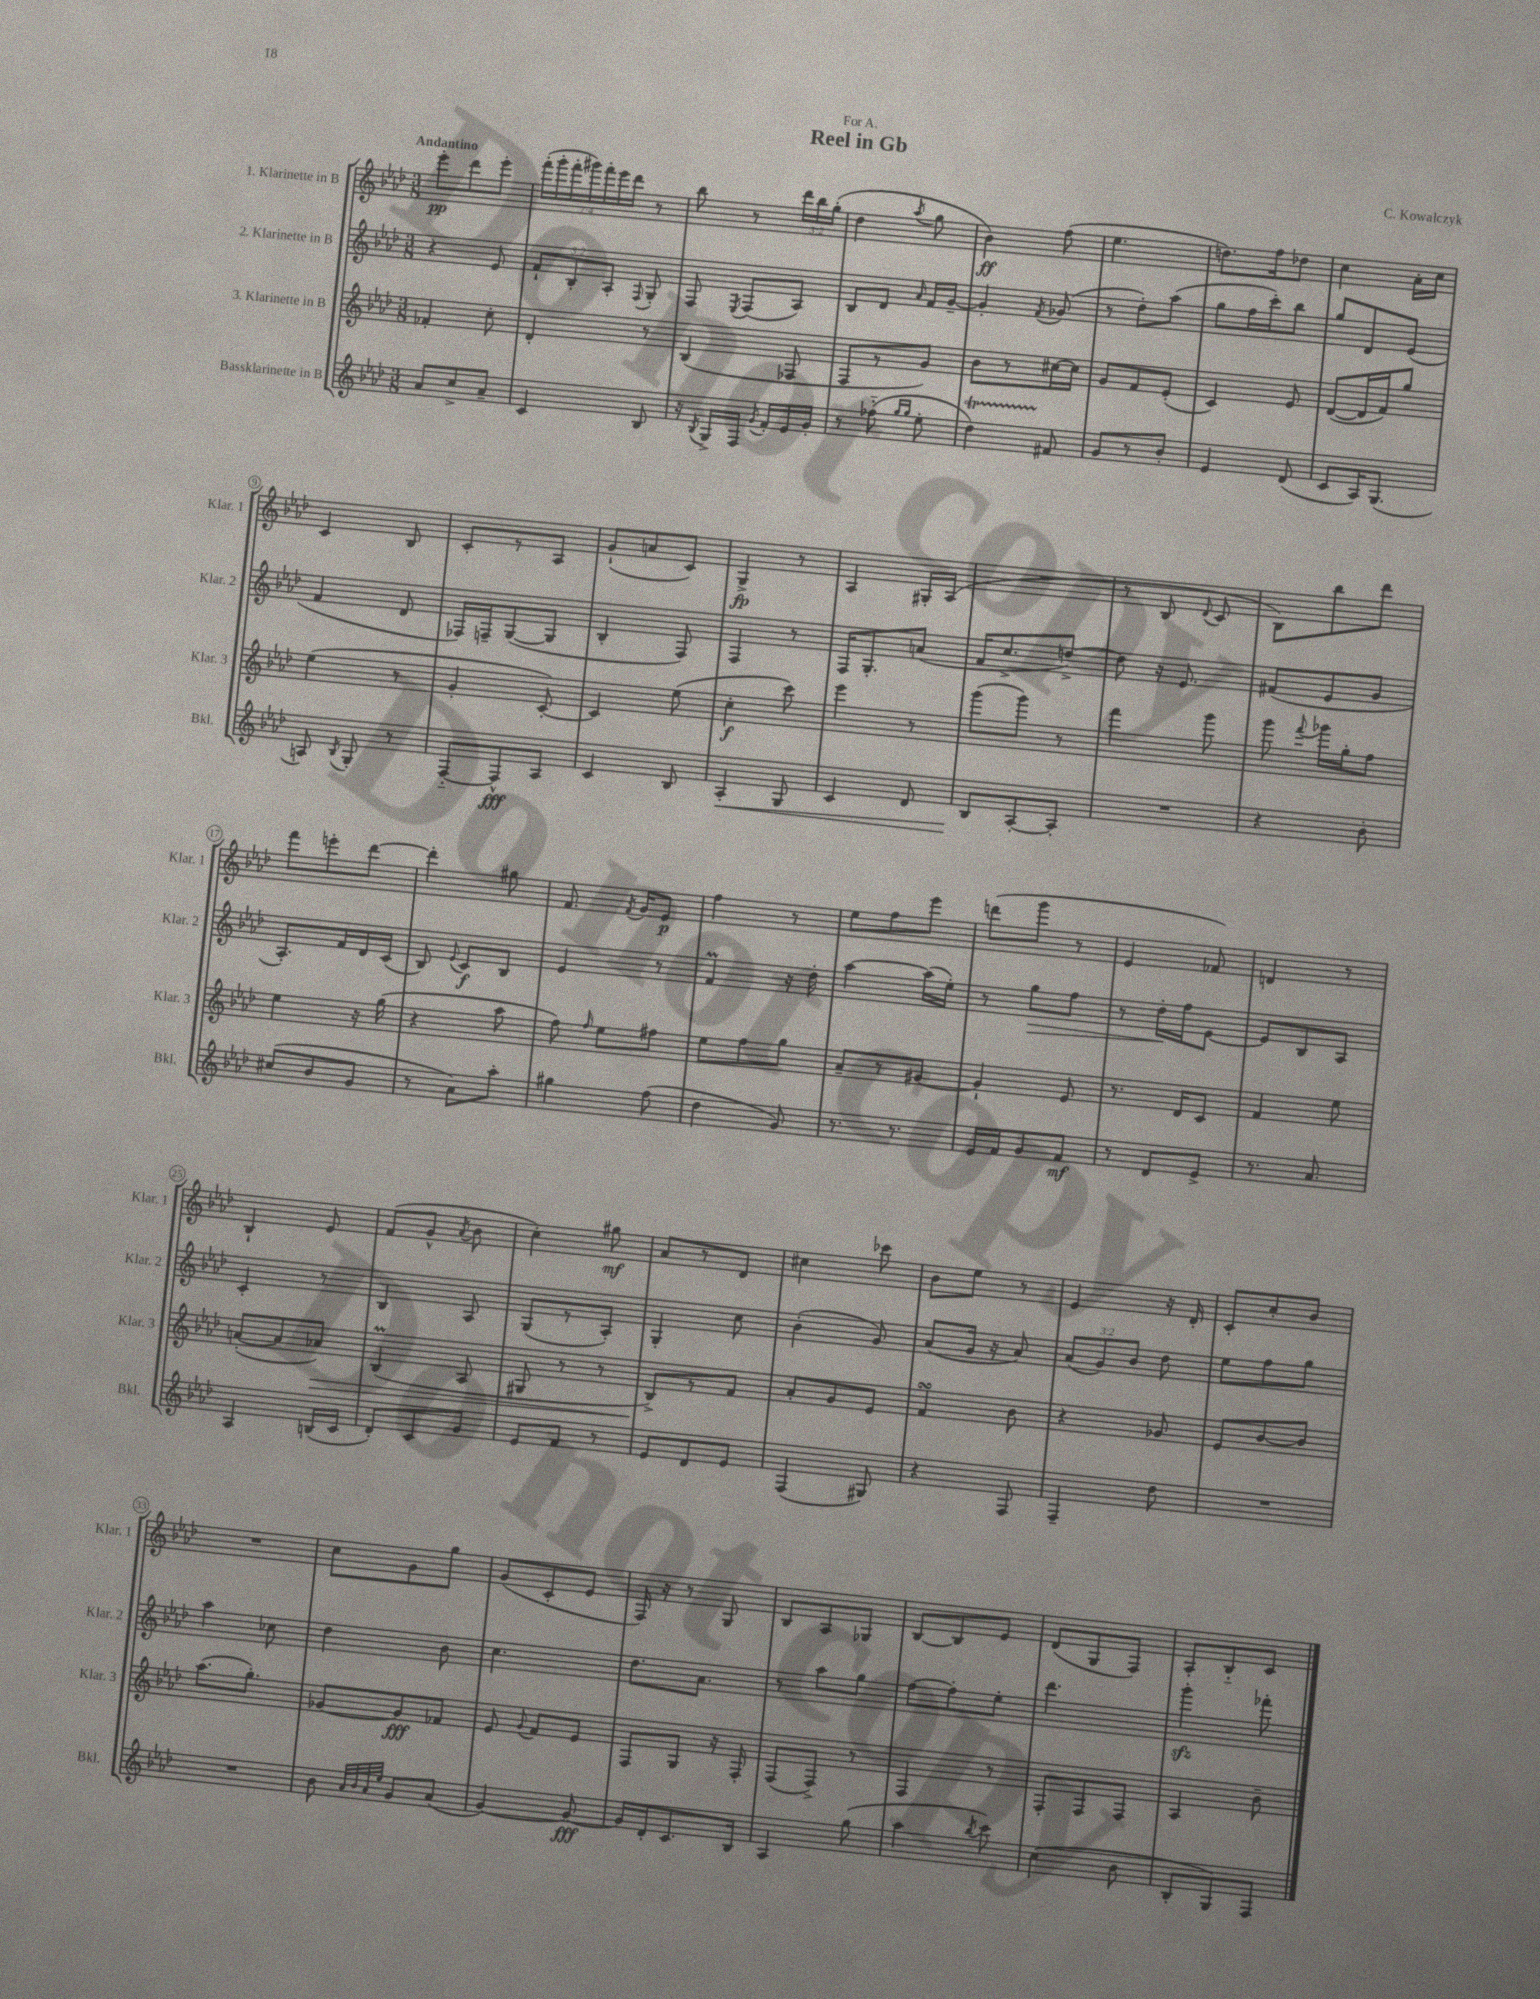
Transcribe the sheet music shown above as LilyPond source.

\header { title = "Reel in Gb" composer = "C. Kowalczyk" dedication = "For A." }
<<
\new StaffGroup <<
\new Staff = "s0" \with { instrumentName = "1. Klarinette in B" shortInstrumentName = "Klar. 1" } {
    \clef treble \key aes \major \numericTimeSignature \time 3/8 \override Staff.TupletNumber.text = #tuplet-number::calc-fraction-text \tempo "Andantino"
    \autoBeamOff ees'''8[-.\pp des'''8 ees'''8]-. |
    \tuplet 7/4 { f'''16[-.( g'''16-. f'''16-. gis'''16) f'''16-. ees'''16 des'''16] } r8 |
    bes''8 r8 \tuplet 3/2 { des'''16[ bes''16 g''16]-.( } |
    des''4 \acciaccatura { aes''8 } g''8 |
    bes'4\ff) f''8( |
    ees''4. |
    d''8.[) f''16 des''8] |
    c''4 aes'16[-. c''16] |
    c'4 bes8 |
    c'8[-. r8 aes8] |
    g'8[-!( a'8 c'8]) |
    g4->\fp r8 |
    aes4 gis16[-. aes16]( |
    R4. |
    r8 bes8 \appoggiatura { des'8 } c'8 |
    bes8[) bes''8 des'''8] |
    f'''8[ e'''8-. des'''8]~ |
    des'''4-. gis''8 |
    f'8. \acciaccatura { f'8 } g'16[ ees'8]\p |
    f''4 r8 |
    ees''8[ f''8 ees'''8] |
    d'''8[( g'''8] r8 |
    ees'4 fes'8) |
    d'4 r8 |
    bes4-! ees'8 |
    f'8[( g'8]-^ \acciaccatura { aes'8 } bes'8 |
    c''4-.) gis''8\mf |
    aes'8[ r8 des'8] |
    cis''4 ces'''8 |
    bes'8[ ees''8] r8 |
    ees'4 r16 des'16-. |
    c'8[-. c''8-. bes'8] |
    R4. |
    c''8[ g'8 g''8] |
    g'8[( c'8-. ees'8] |
    f16) r16 r8 g8 |
    bes8[ aes8 ges8] |
    bes8[~ bes8 ees'8] |
    des'8[( g8 f8]) |
    aes8[-. bes8-_ c'8] \bar "|." |
}
\new Staff = "s1" \with { instrumentName = "2. Klarinette in B" shortInstrumentName = "Klar. 2" } {
    \clef treble \key aes \major \numericTimeSignature \time 3/8 \override Staff.TupletNumber.text = #tuplet-number::calc-fraction-text
    \autoBeamOff r4 ees'8 |
    \tuplet 3/2 { f'8[-! bes8-. aes8]-. } \appoggiatura { f8 } g8-. |
    f8 \acciaccatura { ees8 } f8[( aes8]) |
    bes8[ des'8] \grace { aes'16 } f'16[ g'16]~-- |
    g'4-. \acciaccatura { f'8 } ges'8( |
    r8 des''8[-.) aes''8]( |
    g''8[ f''16 c'''16-.) bes''8] |
    g''8[ des'8 ees'8]( |
    f'4 des'8 |
    fes16[) f16-- g8~( g8] |
    bes4-. f8) |
    f4 r8 |
    f16[ g8.-. a'8]( |
    f'16[ c''8.-> d''8]~->) |
    d''8 r16 ees'8. |
    fis'8[( ees'8 g'8] |
    aes8.[-.) f'16 des'16 c'16]( |
    bes8) \appoggiatura { ees'8 } c'8[\f bes8] |
    ees'4 r8 |
    f'4\prall r16 des''16-. |
    aes''4~ aes''16[( ees''16]-.) |
    r8 g''8[\> f''8] |
    r8 des''16[-.\! f''16 ees'8]~ |
    ees'8[ bes8 aes8] |
    c'4-. r8 |
    bes4 aes8 |
    g8[( r8 aes8]-.) |
    g4-. c''8 |
    bes'4-.( g'8) |
    aes'8[( g'16] r16 aes'8) |
    \tuplet 3/2 { aes'8[( g'8) bes'8] } des''8 |
    ees''8[ f''8 g''8] |
    aes''4 ces''8 |
    des''4 bes'8 |
    c''4. |
    des''8.[ aes'8.] |
    r8 aes''8[ g''8] |
    f''8[~ f''8-. ees''8]-. |
    des'''4. |
    g'''4-.\sfz fes'''8-. \bar "|." |
}
\new Staff = "s2" \with { instrumentName = "3. Klarinette in B" shortInstrumentName = "Klar. 3" } {
    \clef treble \key aes \major \numericTimeSignature \time 3/8
    \autoBeamOff fes'4-. c''8-. |
    des'4-. r8 |
    bes4( fes8 |
    f8[ r8 g'8]) |
    bes'8[ r8 cis''16~ cis''16] |
    g'8[ f'8 ees'8]-.( |
    c'4) ees'8 |
    des'8[~( des'16 f'16) g''8] |
    ees''4( r8 |
    g'4-. c'8~-.) |
    c'4 ees''8( |
    c''4-.\f c'''8) |
    ees'''4 r8 |
    g'''8[( g'''8]) r8 |
    f'''4 g'''8 |
    g'''8 \appoggiatura { f'''8 } ges'''16[ g''16-. f''8] |
    ees''4 r16 g''16( |
    r4 aes''8 |
    f''8) \grace { f''16 } ees''8[ fis''8] |
    ees''8[ f''8 g''8] |
    aes'8[-- r8 gis'8]~ |
    gis'4-! ees'8 |
    r8. des'16[ c'8] |
    f'4 ees''8 |
    a'8[~-.( a'8 aes'8]\>) |
    bes4\prall( aes8 |
    gis8 r8 r8 |
    bes8[->\!) r8 f'8] |
    aes'8[-. g'8 ees'8] |
    f'4\turn bes'8 |
    r4 ges'8 |
    ees'8[ bes'8~ bes'8] |
    aes''8.[( g''8.]-.) |
    ges'8[~ ges'8\fff fes'8] |
    ees'8 \appoggiatura { g'8 } f'8[ ees'8] |
    f8[ g8] r16 f16-. |
    f8[( f8]->) r8 |
    f4 r8 |
    f8[-. f8 f8] |
    aes4 bes'8-- \bar "|." |
}
\new Staff = "s3" \with { instrumentName = "Bassklarinette in B" shortInstrumentName = "Bkl." } {
    \clef treble \key aes \major \numericTimeSignature \time 3/8
    \autoBeamOff aes'8[ c''8-> aes'8]-- |
    c'4 bes8 |
    r16 \acciaccatura { bes8 } g16[-> f16] \acciaccatura { g'8 } f'16[-. ees'16 g'16]-. |
    r8 fes''8-_( \grace { g''16[ g''16] } ees''8-. |
    des''4\startTrillSpan) fis'8\stopTrillSpan |
    g'8[ r8 bes'8]-. |
    ees'4 des'8( |
    c'8[ aes16) g8.]( |
    a8) \acciaccatura { bes8 } g8-. r8 |
    f8[~-_ f8-^\fff aes8] |
    c'4 bes8 |
    aes4-.\< g8 |
    c'4 des'8 |
    bes8[\! aes8~-. aes8]-. |
    R4. |
    r4 bes'8-. |
    cis''8[( bes'8 g'8] |
    r8 aes'8[) aes''8]-. |
    gis''4 f''8( |
    des''4 g'8) |
    r8. r8. |
    ees'16[ f'16 g'8 f'8]\mf |
    r8 des'8[ ees'8]-> |
    r8. aes'8. |
    aes4 b16[( c'16] |
    des'8[-.) c'8 g'8] |
    ees'8[ f'8] r8 |
    ees'8[ des'8 ees'8] |
    f4( gis8) |
    r4 f8 |
    f4-- des''8 |
    R4. |
    R4. |
    bes'8 \grace { aes'32[ bes'32 aes'32 ees''32] } g'8[ aes'8]( |
    g'4~) g'8~\fff |
    g'16[ des'16-. c'8. bes16] |
    aes4 g''8( |
    aes''4 \acciaccatura { bes''8 } c'''8) |
    c''4( bes'8 |
    bes8[-. g8) f8] \bar "|." |
}
>>
>>
\layout { \context { \Score \override BarNumber.stencil = #(make-stencil-circler 0.1 0.3 ly:text-interface::print) } }
